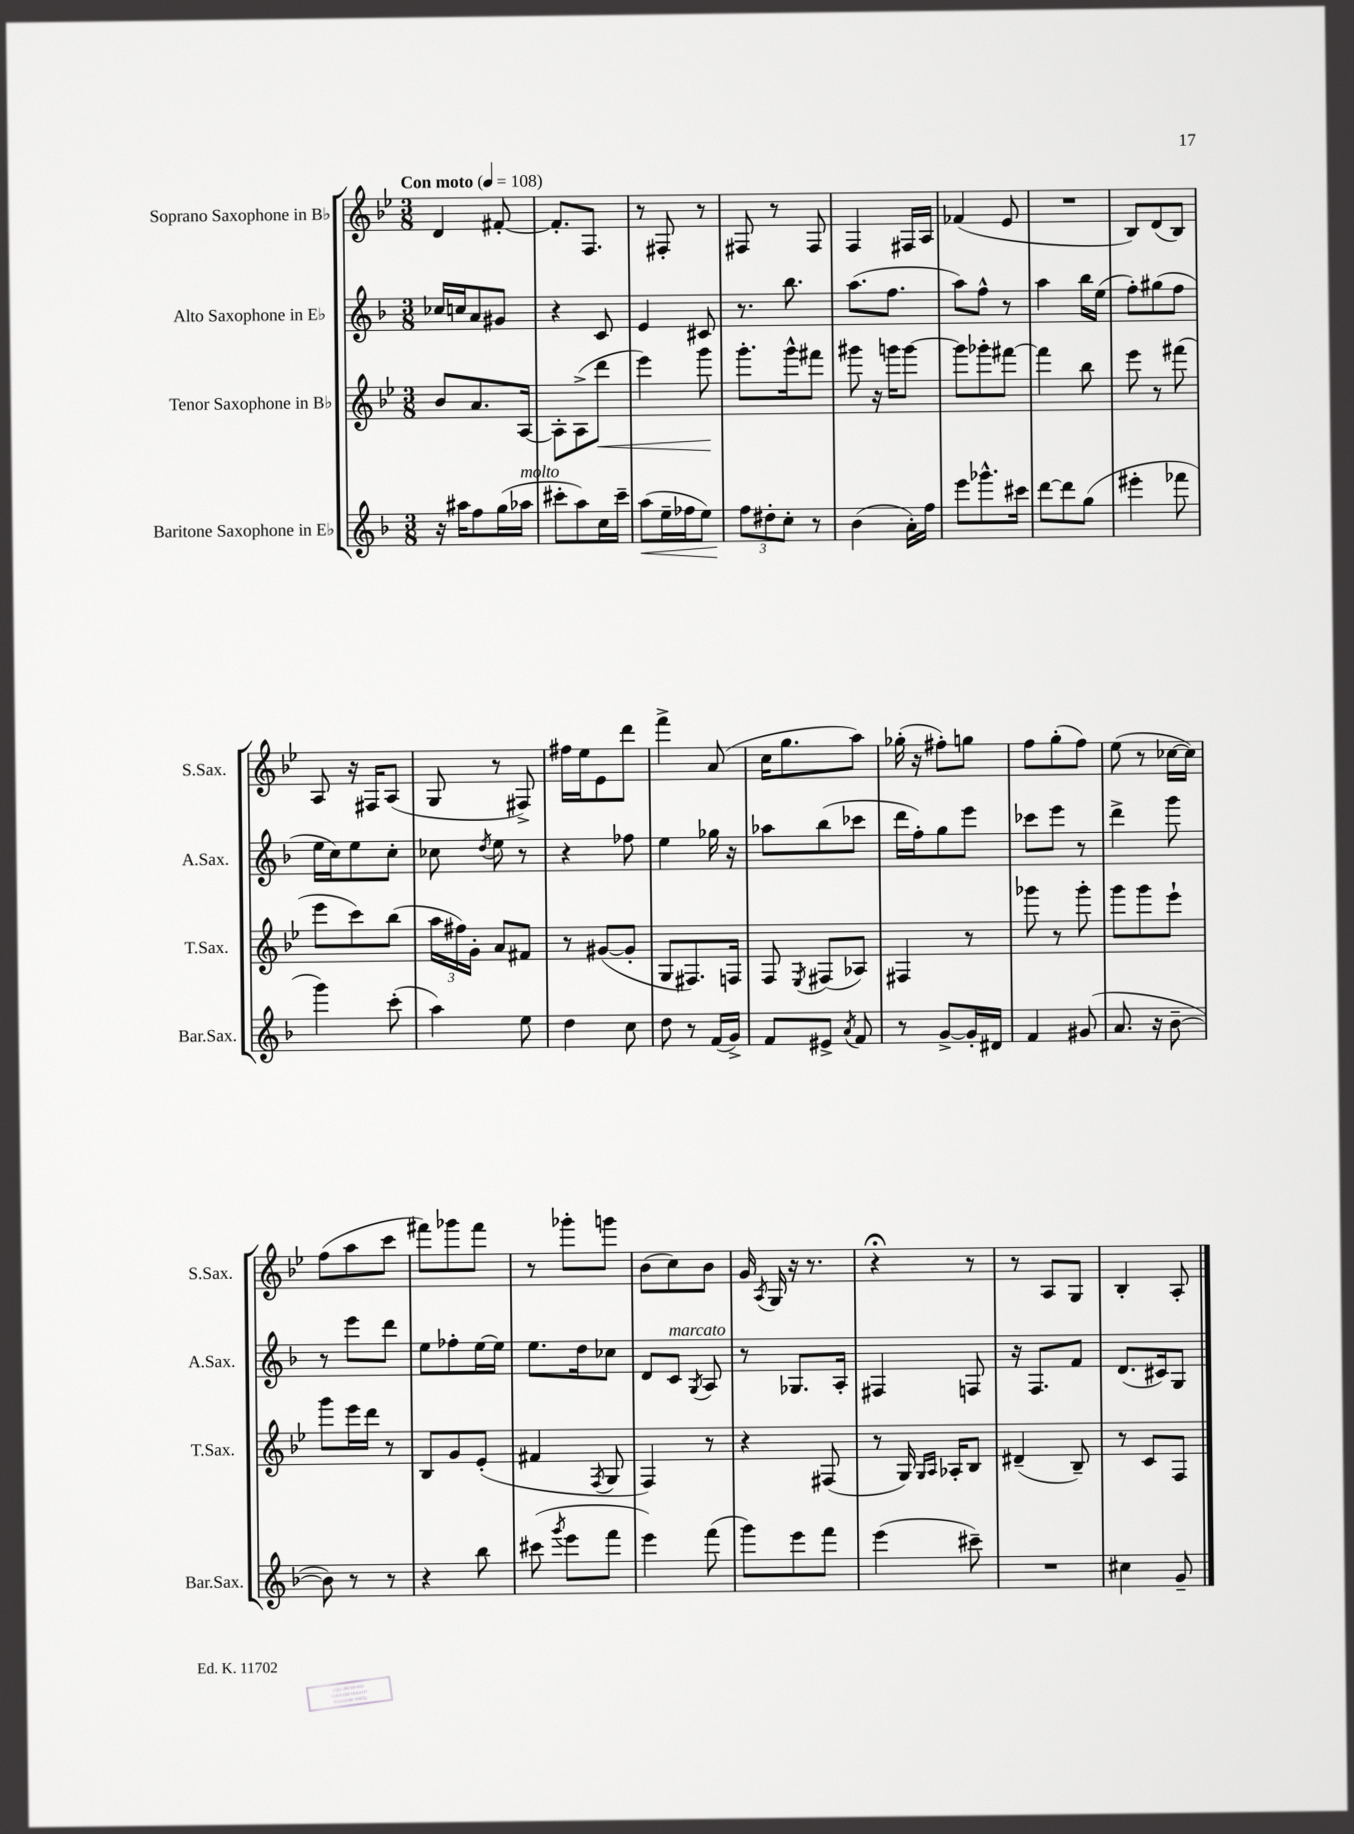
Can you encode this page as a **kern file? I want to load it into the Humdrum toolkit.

**kern	**kern	**kern	**kern
*staff4	*staff3	*staff2	*staff1
*clefG2	*clefG2	*clefG2	*clefG2
*k[b-]	*k[b-e-]	*k[b-]	*k[b-e-]
*M3/8	*M3/8	*M3/8	*M3/8
*MM108	*MM108	*MM108	*MM108
16r	8b-/L	16cc-/LL	4d/
16aa#\LK	.	16cc/J	.
8ff\	8.a/	8a/	.
(16gg\L	.	8g#/J	[8f#'/
16aa-\JJ	[16A/Jk	.	.
=	=	=	=
8ccc#'\L	8A'\]L	4r	8.f#'/]L
8aa\)	(8A^\	.	.
.	.	.	8.F/J
16cc\L	8ddd\J	8c/	.
16ccc#~\JJ	.	.	.
=	=	=	=
(8aa\L	4eee-\)	4e/	8r
16ee~\L	.	.	8F#'/
16ff-\J	.	.	.
8ee\J)	8ggg\	8c#/	8r
=	=	=	=
12ff\L	8.ggg'\L	8.r	8F#/
12dd#'\	.	.	.
.	.	.	8r
12cc'\J	.	.	.
.	16ggg^^\k	8.bb-\	.
8r	8fff#\J	.	8F#/
=	=	=	=
(4b-\	8ggg#\	(8.aa\L	4F/
.	16r	.	.
.	16ggg\LK	8.ff\J	.
16a'\LL)	[8ggg\J	.	16F#/LL
16ff\JJ	.	.	16A/JJ
=	=	=	=
8eee\L	8ggg\]L	8aa\L)	(4f-/
8.ggg-^^\	8ggg-'\	8ff^^\J	.
.	[8fff#\J	8r	8e-/
16ccc#\Jk	.	.	.
=	=	=	=
[8ddd\L	4fff#\]	4aa\	4.r
8ddd\]	.	.	.
(8gg\J	8bb-\	16bb-\LL	.
.	.	(16ee\JJ	.
=	=	=	=
4eee#'\	8eee-\	8ff'\L)	8B-/L)
.	8r	(8gg#\	(8d/
8fff-\	(8fff#\	8ff\J	8B-/J)
=	=	=	=
4ggg\)	8eee-\L	16ee\LL	8A/
.	.	16cc\J)	.
.	8ccc\)	8ee\	16r
.	.	.	16F#/LK
(8ccc'\	(8bb-\J	8cc'\J	(8A/J
=	=	=	=
4aa\)	24aa\LL	8cc-\	8G/
.	24ff#\)	.	.
.	24g'\JJ	.	.
.	.	8qdd/	.
.	8a/L	8ee\	8r
8ee\	8f#/J	8r	8F#^/)
=	=	=	=
4dd\	8r	4r	16ff#\LL
.	.	.	16ee-\J
.	([8g#/L	.	8e-\
8cc\	8g#'/]J	8ff-\	8ddd\J
=	=	=	=
8dd\	8G/L	4ee\	4fff^\
8r	8.F#/)	.	.
(16f/LL	.	16gg-\	(8a/
16g^/JJ)	16F/Jk	16r	.
=	=	=	=
8f/L	8F/	8aa-\L	16cc\LK
.	.	.	8.gg\
.	8qE-/	.	.
8e#^/J	(8F#/L	(8bb-\	.
8qa/	.	.	.
8f/	8A-/J)	8ccc-\J	8aa\J)
=	=	=	=
8r	4F#/	16ddd\LL	(16gg-'\
.	.	16ff'\J)	16r
[8g^/L	.	8gg\	8ff#'\L)
16g'/]L	8r	8eee\J	8gg\J
16d#/JJ	.	.	.
=	=	=	=
4f/	8ggg-\	8ccc-\L	8ff\L
.	8r	8eee\J	(8gg'\
(8g#/	8ggg-'\	8r	8ff\J)
=	=	=	=
8.a/	8ggg\L	4ddd^\	(8ee-\
.	8ggg\	.	8r
16r	.	.	.
[8b-~\	8eee-`\J	8ggg\	[16cc-\LL
.	.	.	16cc-\]JJ)
=	=	=	=
8b-\])	8ggg\L	8r	(8ff\L
8r	16eee-\L	8eee\L	8aa\
.	16ddd\JJ	.	.
8r	8r	8ddd\J	8ccc\J
=	=	=	=
4r	8B-/L	8ee\L	8fff#\L)
.	8g/	8ff-'\	8ggg-\
8bb-\	(8e-'/J	[16ee\L	8fff#\J
.	.	16ee\]JJ	.
=	=	=	=
(8ccc#\	4f#/	8.ee\L	8r
8qggg/	.	.	.
8eee\L	.	.	8ggg-'\L
.	.	16dd\k	.
.	8qF/	.	.
8fff\J	8G/	8cc-\J	8ggg\J
=	=	=	=
4eee\)	4F/)	8d/L	(8b-\L
.	.	8c/J	8cc\)
.	.	8qG/	.
(8fff\	8r	8A/	8b-\J
=	=	=	=
8ggg\L)	4r	8r	16g/
.	.	.	8qA/
.	.	.	16G/
8eee\	.	8.G-/L	16r
.	.	.	8.r
8fff\J	(8F#/	.	.
.	.	16A'/Jk	.
=	=	=	=
(4eee\	8r	4F#/	4r;
.	16G/)	.	.
.	16qqG/LL	.	.
.	16qqA/JJ	.	.
.	16A-'/LK	.	.
8ccc#~\)	8B-/J	8F/	8r
=	=	=	=
4.r	(4d#~/	16r	8r
.	.	8.F/L	.
.	.	.	8A/L
.	8B-~/)	8f/J	8G/J
=	=	=	=
4cc#\	8r	(8.d/L	4B-'/
.	8c/L	.	.
.	.	16c#/k)	.
8g~/	8F/J	8G/J	8A'/
==	==	==	==
*-	*-	*-	*-
